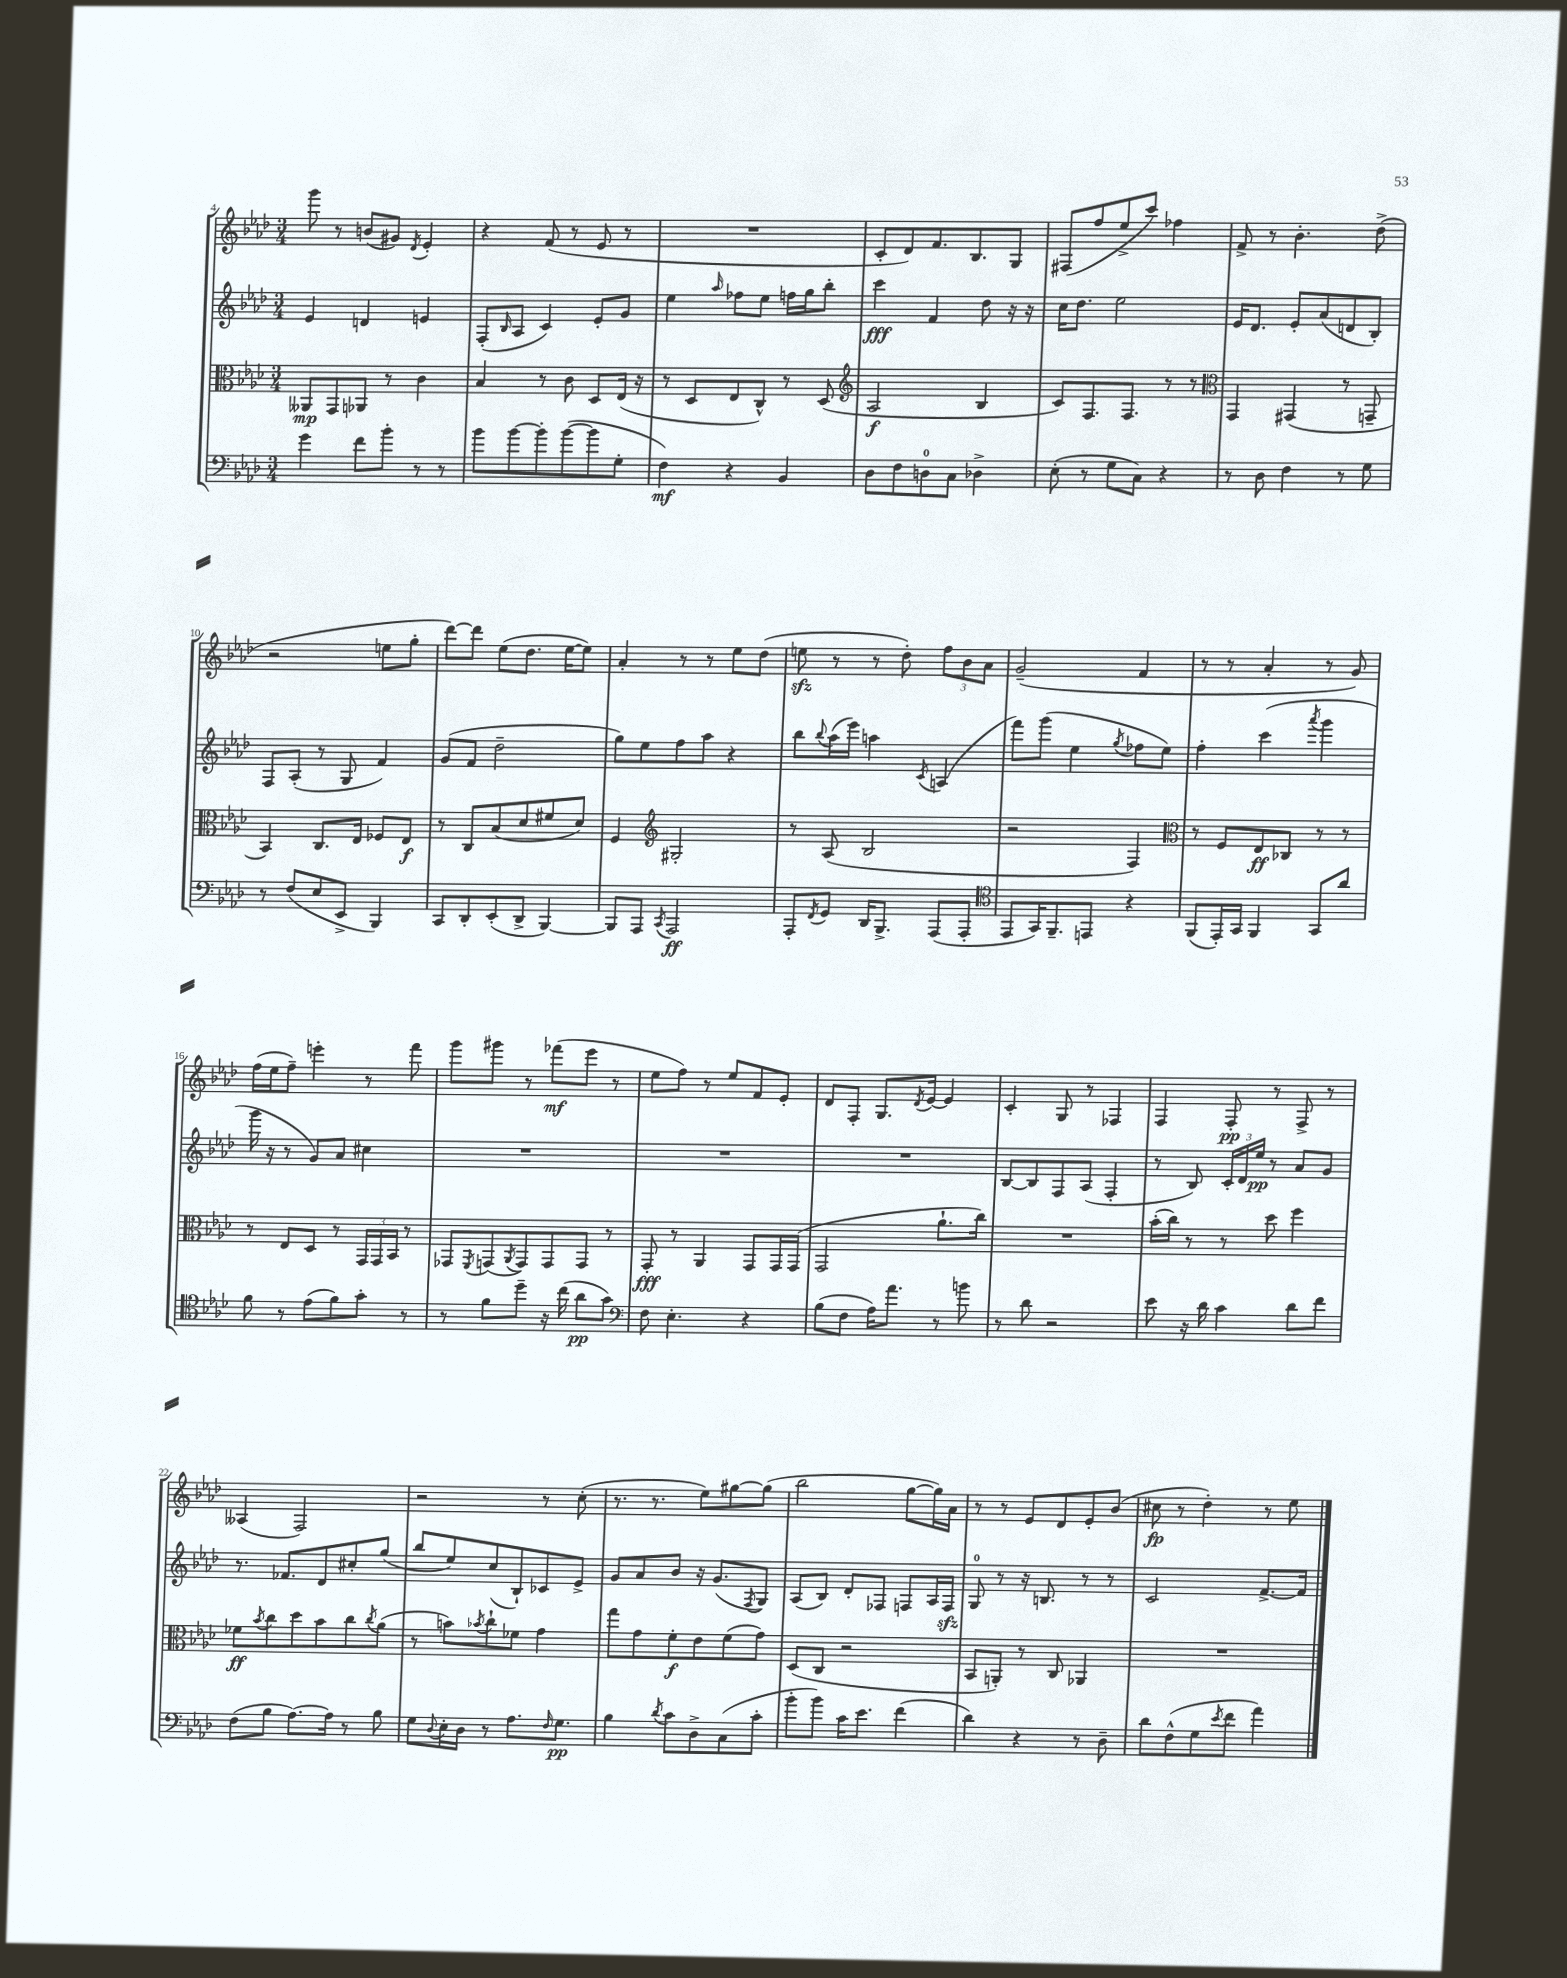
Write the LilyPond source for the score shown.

<<
\new StaffGroup <<
\new Staff = "s0" {
    \clef treble \key aes \major \numericTimeSignature \time 3/4
    g'''8 r8 b'8( gis'8) \acciaccatura { des'8 } ees'4-. |
    r4 f'8( r8 ees'8 r8 |
    R2. |
    c'8-. des'8) f'8. bes8. g8 |
    fis8( f''8 ees''8-> c'''8) fes''4 |
    f'8-> r8 bes'4.-. des''8->( |
    r2 e''8 g''8-. |
    des'''8~) des'''8 ees''8( des''8. ees''16~ ees''8) |
    aes'4-. r8 r8 ees''8 des''8( |
    e''8\sfz r8 r8 des''8-.) \tuplet 3/2 { f''8 bes'8 aes'8 } |
    g'2--( f'4 |
    r8 r8 aes'4-. r8 g'8) |
    f''16( ees''16 f''8--) e'''4-. r8 f'''8 |
    g'''8 gis'''8 r8 fes'''8\mf( ees'''8 r8 |
    ees''8 f''8) r8 ees''8 f'8 ees'8-. |
    des'8 f8-. g8. \acciaccatura { des'8 } ees'16~ ees'4 |
    c'4-. g8 r8 fes4 |
    f4 f8-.\pp r8 f8-> r8 |
    aeses4( f2) |
    r2 r8 c''8-.( |
    r8. r8. ees''8) gis''8~ gis''8( |
    bes''2 g''8~ g''16) aes'16 |
    r8 r8 ees'8 des'8 ees'8-. bes'8( |
    cis''8\fp r8 des''4-.) r8 ees''8 \bar "|." |
}
\new Staff = "s1" {
    \clef treble \key aes \major \numericTimeSignature \time 3/4
    ees'4 d'4 e'4 |
    f8-.( \grace { bes16 } aes8 c'4) ees'8-. g'8 |
    ees''4 \grace { aes''16 } fes''8 ees''8 f''16 g''16 bes''8-. |
    c'''4\fff f'4 des''8 r16 r16 |
    c''16 des''8. ees''2 |
    ees'16 des'8. ees'8-. aes'8( d'8 bes8-.) |
    f8 aes8-.( r8 g8 f'4) |
    g'8( f'8 des''2-- |
    g''8) ees''8 f''8 aes''8 r4 |
    bes''8 \appoggiatura { bes''8 } aes''16( ees'''16) a''4 \acciaccatura { c'8 } a4( |
    f'''8) g'''8( ees''4 \acciaccatura { g''8 } fes''8 ees''8) |
    f''4-. c'''4( \acciaccatura { aes'''8 } g'''4 |
    g'''16 r16 r8 g'8) aes'8 cis''4 |
    R2. |
    R2. |
    R2. |
    bes8~ bes8 f8 aes8( f4-. |
    r8 bes8) \tuplet 3/2 { c'16-. des'16 ees''16\pp } r8 aes'8 g'8 |
    r8. fes'8. des'8 cis''8-. g''8( |
    bes''8 ees''8) c''8( bes8-!) ces'8 ees'8-> |
    g'8 aes'8 bes'8 r16 g'8.( \acciaccatura { f8 } g8) |
    aes8( bes8) des'8-. fes8 f8 aes16 f16\sfz |
    g8-0 r8 r16 b8. r8 r8 |
    c'2 f'8.~-> f'16 \bar "|." |
}
\new Staff = "s2" {
    \clef alto \key aes \major \numericTimeSignature \time 3/4
    aeses,8\mp g,8 aes,8 r8 c'4 |
    bes4 r8 c'8 des8 ees16( r16 |
    r8 des8 ees8 c8-^) r8 des8( |
    \clef treble aes2\f bes4 |
    c'8) f8. f8. r8 r8 |
    \clef alto g,4 gis,4( r8 g,8-- |
    bes,4) c8. ees16 fes8 ees8\f |
    r8 c8 bes8( des'8 fis'8 des'8) |
    f4 \clef treble gis2-. |
    r8 aes8( bes2 |
    r2 f4) |
    \clef alto r8 f8 ees8\ff ces8 r8 r8 |
    r8 ees8 des8 r8 \tuplet 3/2 { g,16 g,16 bes,16 } r8 |
    ges,8 \acciaccatura { f,8 } g,8( \acciaccatura { aes,8 } g,8) g,8 g,8 r8 |
    g,8-.\fff r8 aes,4 g,8 g,16 g,16( |
    g,2 aes'8.-! c''16) |
    R2. |
    bes'16-.( c''16) r8 r8 des''8 f''4 |
    fes'8\ff \acciaccatura { bes'8 } c''8 des''8 bes'8 c''8 \acciaccatura { c''8 } aes'8( |
    r8 b'8) \acciaccatura { bes'8 } c''8-! fes'8 g'4 |
    g''8 g'8 f'8-.\f ees'8 f'8( g'8) |
    des8( c8 r2 |
    bes,8 a,8-.) r8 c8 aes,4 |
    R2. \bar "|." |
}
\new Staff = "s3" {
    \clef bass \key aes \major \numericTimeSignature \time 3/4
    g'4 f'8 bes'8-. r8 r8 |
    bes'8 bes'8~ bes'8-. bes'8~( bes'8 g8-. |
    f4\mf) r4 bes,4 |
    des8 f8 d8-0 c8 des4-> |
    ees8-.( r8 g8 c8) r4 |
    r8 des8 f4 r8 g8 |
    r8 f8( ees8 ees,8-> bes,,4) |
    c,8 des,8-. ees,8-.( des,8-> bes,,4~) |
    bes,,8 aes,,8 \acciaccatura { c,8 } aes,,2\ff |
    aes,,8-. \acciaccatura { f,8 } g,8 des,16 bes,,8.-> aes,,8( aes,,8-. |
    \clef tenor ees,8 g,16) f,8.-- e,8 r4 |
    f,8( ees,16-.) g,16 f,4 g,8 aes'8 |
    f'8 r8 ees'8( f'8) g'8-. r8 |
    r8 f'8 des''8-- r16 c''16( aes'8\pp g'8) |
    \clef bass f8 ees4.-. r4 |
    bes8( f8 aes16) aes'8. r8 b'8 |
    r8 des'8 r2 |
    ees'8 r16 des'16 c'4 des'8 f'8 |
    f8( bes8 aes8.~) aes16 r8 bes8 |
    g8 \appoggiatura { des8 } ees16-. des16 r8 aes8. \grace { f16 } g8.\pp |
    bes4 \acciaccatura { des'8 } c'8 des8-> c8( c'8-. |
    bes'8-. bes'8) c'16 ees'8. f'4( |
    des'4) r4 r8 des8-- |
    des'8 f8-^( g8 \acciaccatura { ees'8 } f'8 aes'4) \bar "|." |
}
>>
>>
\layout { \context { \Score currentBarNumber = #4 } }
